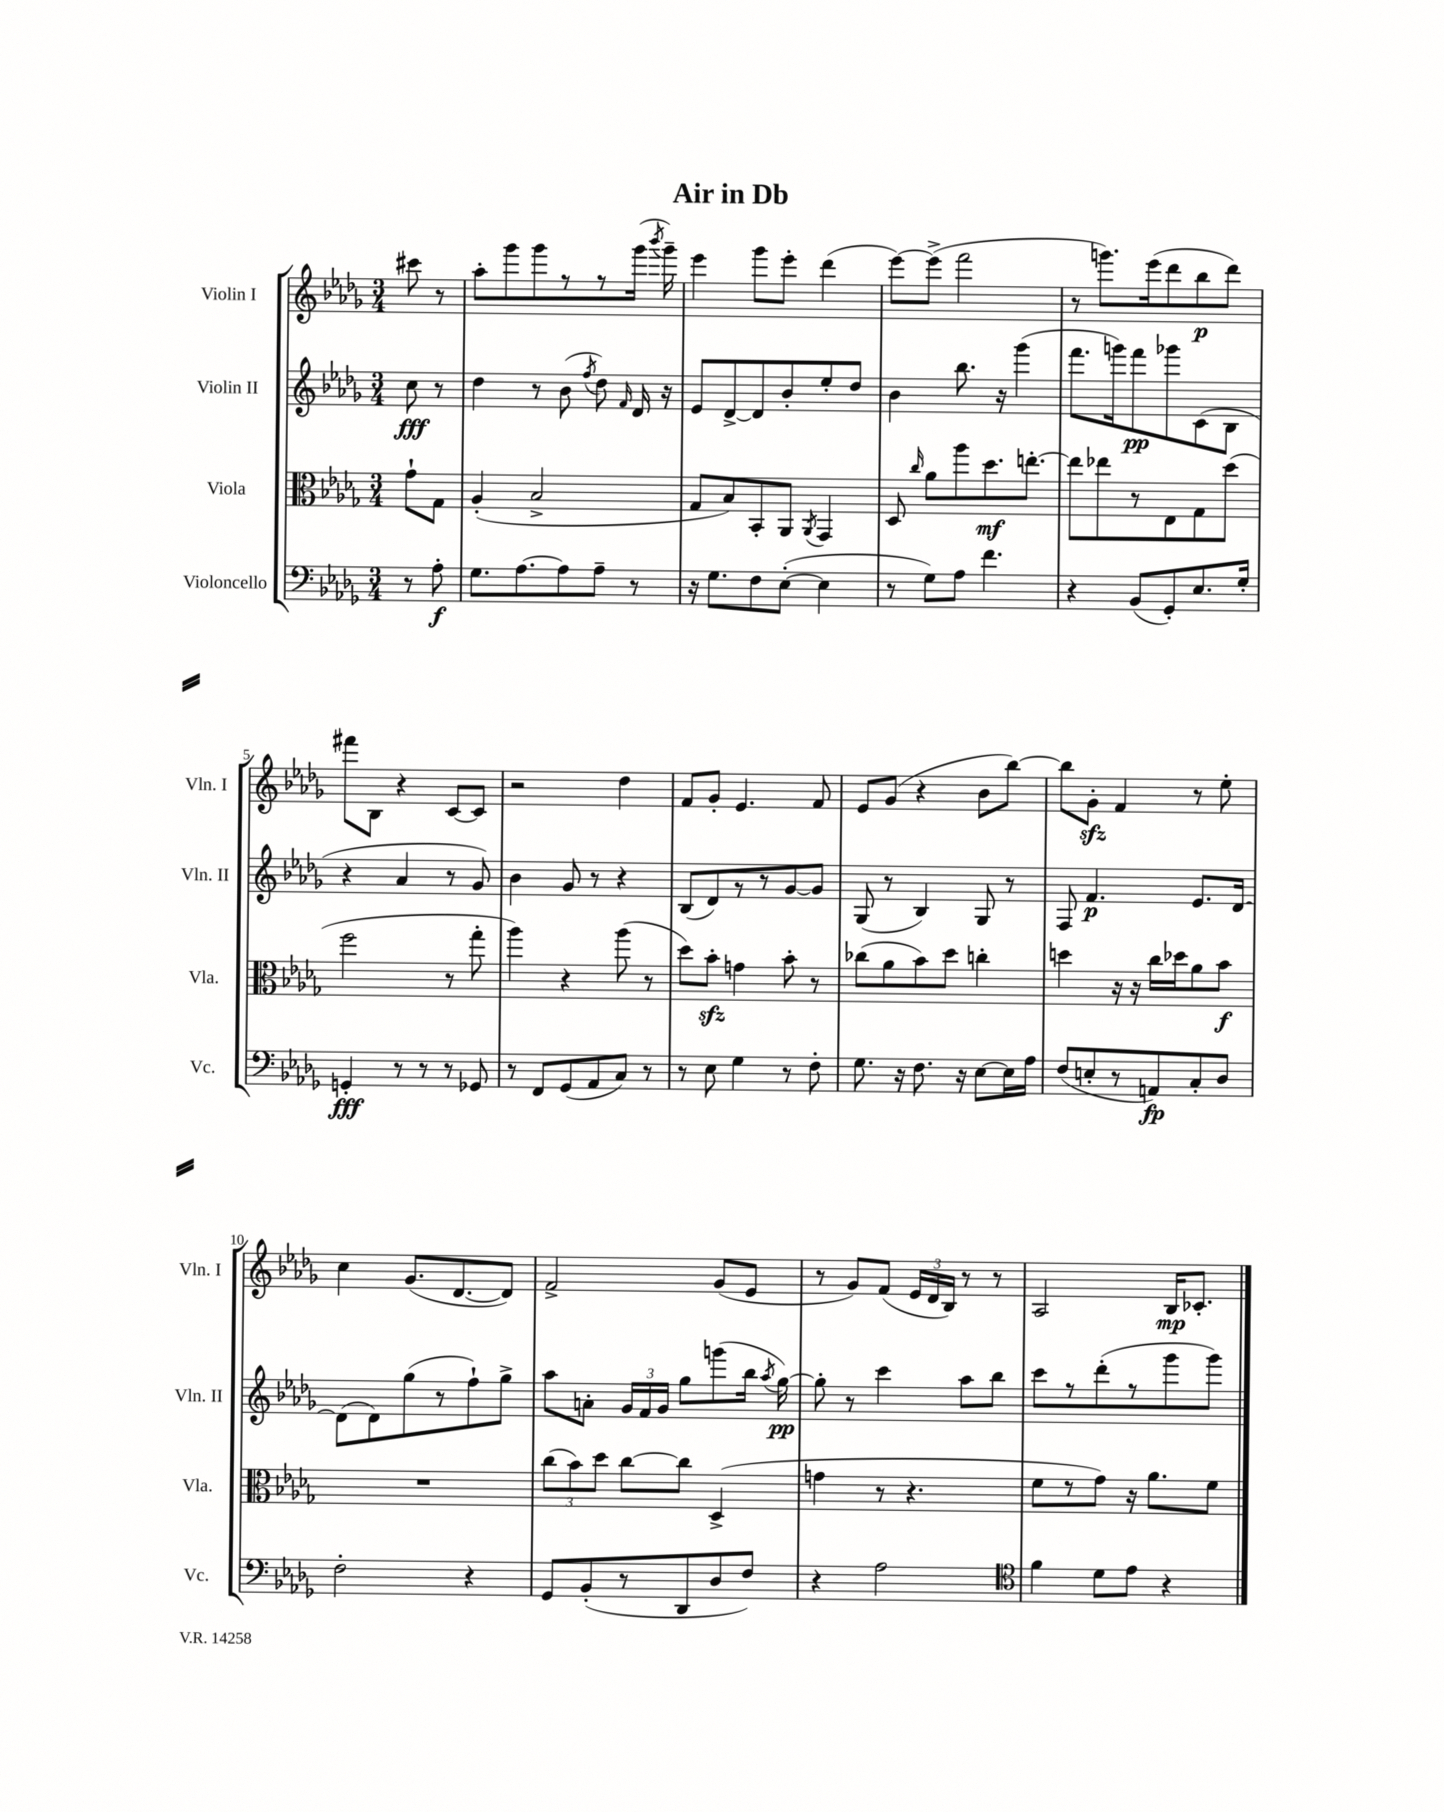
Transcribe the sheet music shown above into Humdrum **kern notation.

**kern	**kern	**kern	**kern
*staff4	*staff3	*staff2	*staff1
*clefF4	*clefC3	*clefG2	*clefG2
*k[b-e-a-d-g-]	*k[b-e-a-d-g-]	*k[b-e-a-d-g-]	*k[b-e-a-d-g-]
*M3/4	*M3/4	*M3/4	*M3/4
8r	8g-`	8cc	8ccc#
8A-'	8G-	8r	8r
=	=	=	=
8.G-	(4A-'	4dd-	8aa-'
.	.	.	8ggg-
[8.A-	.	.	.
.	2B-^	8r	8ggg-
8A-]	.	(8b-	8r
.	.	8qff	.
8A-~	.	8dd-)	8r
.	.	16qqf	.
8r	.	16d-	(16ggg-
.	.	.	8qbbb-
.	.	16r	16ggg-~)
=	=	=	=
16r	8G-	8e-	4eee-
8.G-	.	.	.
.	8B-)	[8d-^	.
8F	8BB-'	8d-]	8ggg-
([8E-'	8AA-	8b-'	8eee-'
.	8qAA-	.	.
4E-]	4GG-	8ee-'	(4ddd-
.	.	8dd-	.
=	=	=	=
8r	8D-	4b-	[8eee-)
.	16qqcc	.	.
8G-)	8a-	.	(8eee-^]
8A-	8aa-	8.bb-	2fff
4.f	8.dd-	.	.
.	.	16r	.
.	.	(4ggg-	.
.	[8.ee'	.	.
=	=	=	=
4r	8ee]	8.fff	8r
.	8ee-	.	8.ggg)
.	.	16ggg)	.
(8BB-	8r	8fff	.
.	.	.	(16eee-
8GG-')	8E-	8ggg-	8ddd-
8.E-	8G-	(8c	8bb-
.	(8dd-	8B-	8ddd-)
16G-'	.	.	.
=	=	=	=
4GG'	2ff	4r	8fff#
.	.	.	8B-
8r	.	4a-	4r
8r	.	.	.
8r	8r	8r	[8c
8GG-	8gg-'	8g-)	8c]
=	=	=	=
8r	4aa-)	4b-	2r
8FF	.	.	.
(8GG-	4r	8g-	.
8AA-	.	8r	.
8C)	(8aa-	4r	4dd-
8r	8r	.	.
=	=	=	=
8r	8dd-)	(8B-	8f
8E-	8b-'	8d-)	8g-'
4G-	4g	8r	4.e-
.	.	8r	.
8r	8b-'	[8g-	.
8F'	8r	8g-]	8f
=	=	=	=
8.G-	(8cc-	(8G-	8e-
.	8a-	8r	(8g-
16r	.	.	.
8.F	8b-)	4B-)	4r
.	8dd-	.	.
16r	.	.	.
[8E-	4cc'	8G-	8b-
16E-]	.	8r	[8bb-)
16A-	.	.	.
=	=	=	=
(8F	4dd	8F	8bb-]
8E'	.	4.f	8g-'
8r	16r	.	4f
.	16r	.	.
8AA)	16cc	.	.
.	16dd-	.	.
8C'	8a-	8.e-	8r
8D-	8b-	.	8ee-'
.	.	[16d-	.
=	=	=	=
2F'	2.r	(8d-]	4cc
.	.	8d-)	.
.	.	(8gg-	(8.g-
.	.	8r	.
.	.	.	[8.d-
4r	.	8ff`)	.
.	.	8gg-^	8d-])
=	=	=	=
8GG-	(12cc	8aa-	2f^
.	12b-)	.	.
(8BB-'	.	8a'	.
.	12dd-	.	.
8r	[8cc	24g-	.
.	.	24f	.
.	.	24g-	.
8DD-	8cc]	8gg-	.
8D-	(4D-^	(8ggg	(8g-
8F)	.	16bb-	8e-
.	.	8qaa-	.
.	.	[16gg-)	.
=	=	=	=
4r	4g	8gg-']	8r
.	.	8r	8g-)
2A-	8r	4ccc	(8f
.	4.r	.	24e-
.	.	.	24d-
.	.	.	24B-)
.	.	8aa-	8r
.	.	8bb-	8r
=	=	=	=
*clefC4	*	*	*
4f	8f	8ccc	2A-
.	8r	8r	.
8d-	8g-)	(8ddd-'	.
8e-	16r	8r	.
.	8.a-	.	.
4r	.	8ggg-	16B-
.	.	.	8.c-'
.	8f	8ggg-)	.
==	==	==	==
*-	*-	*-	*-
